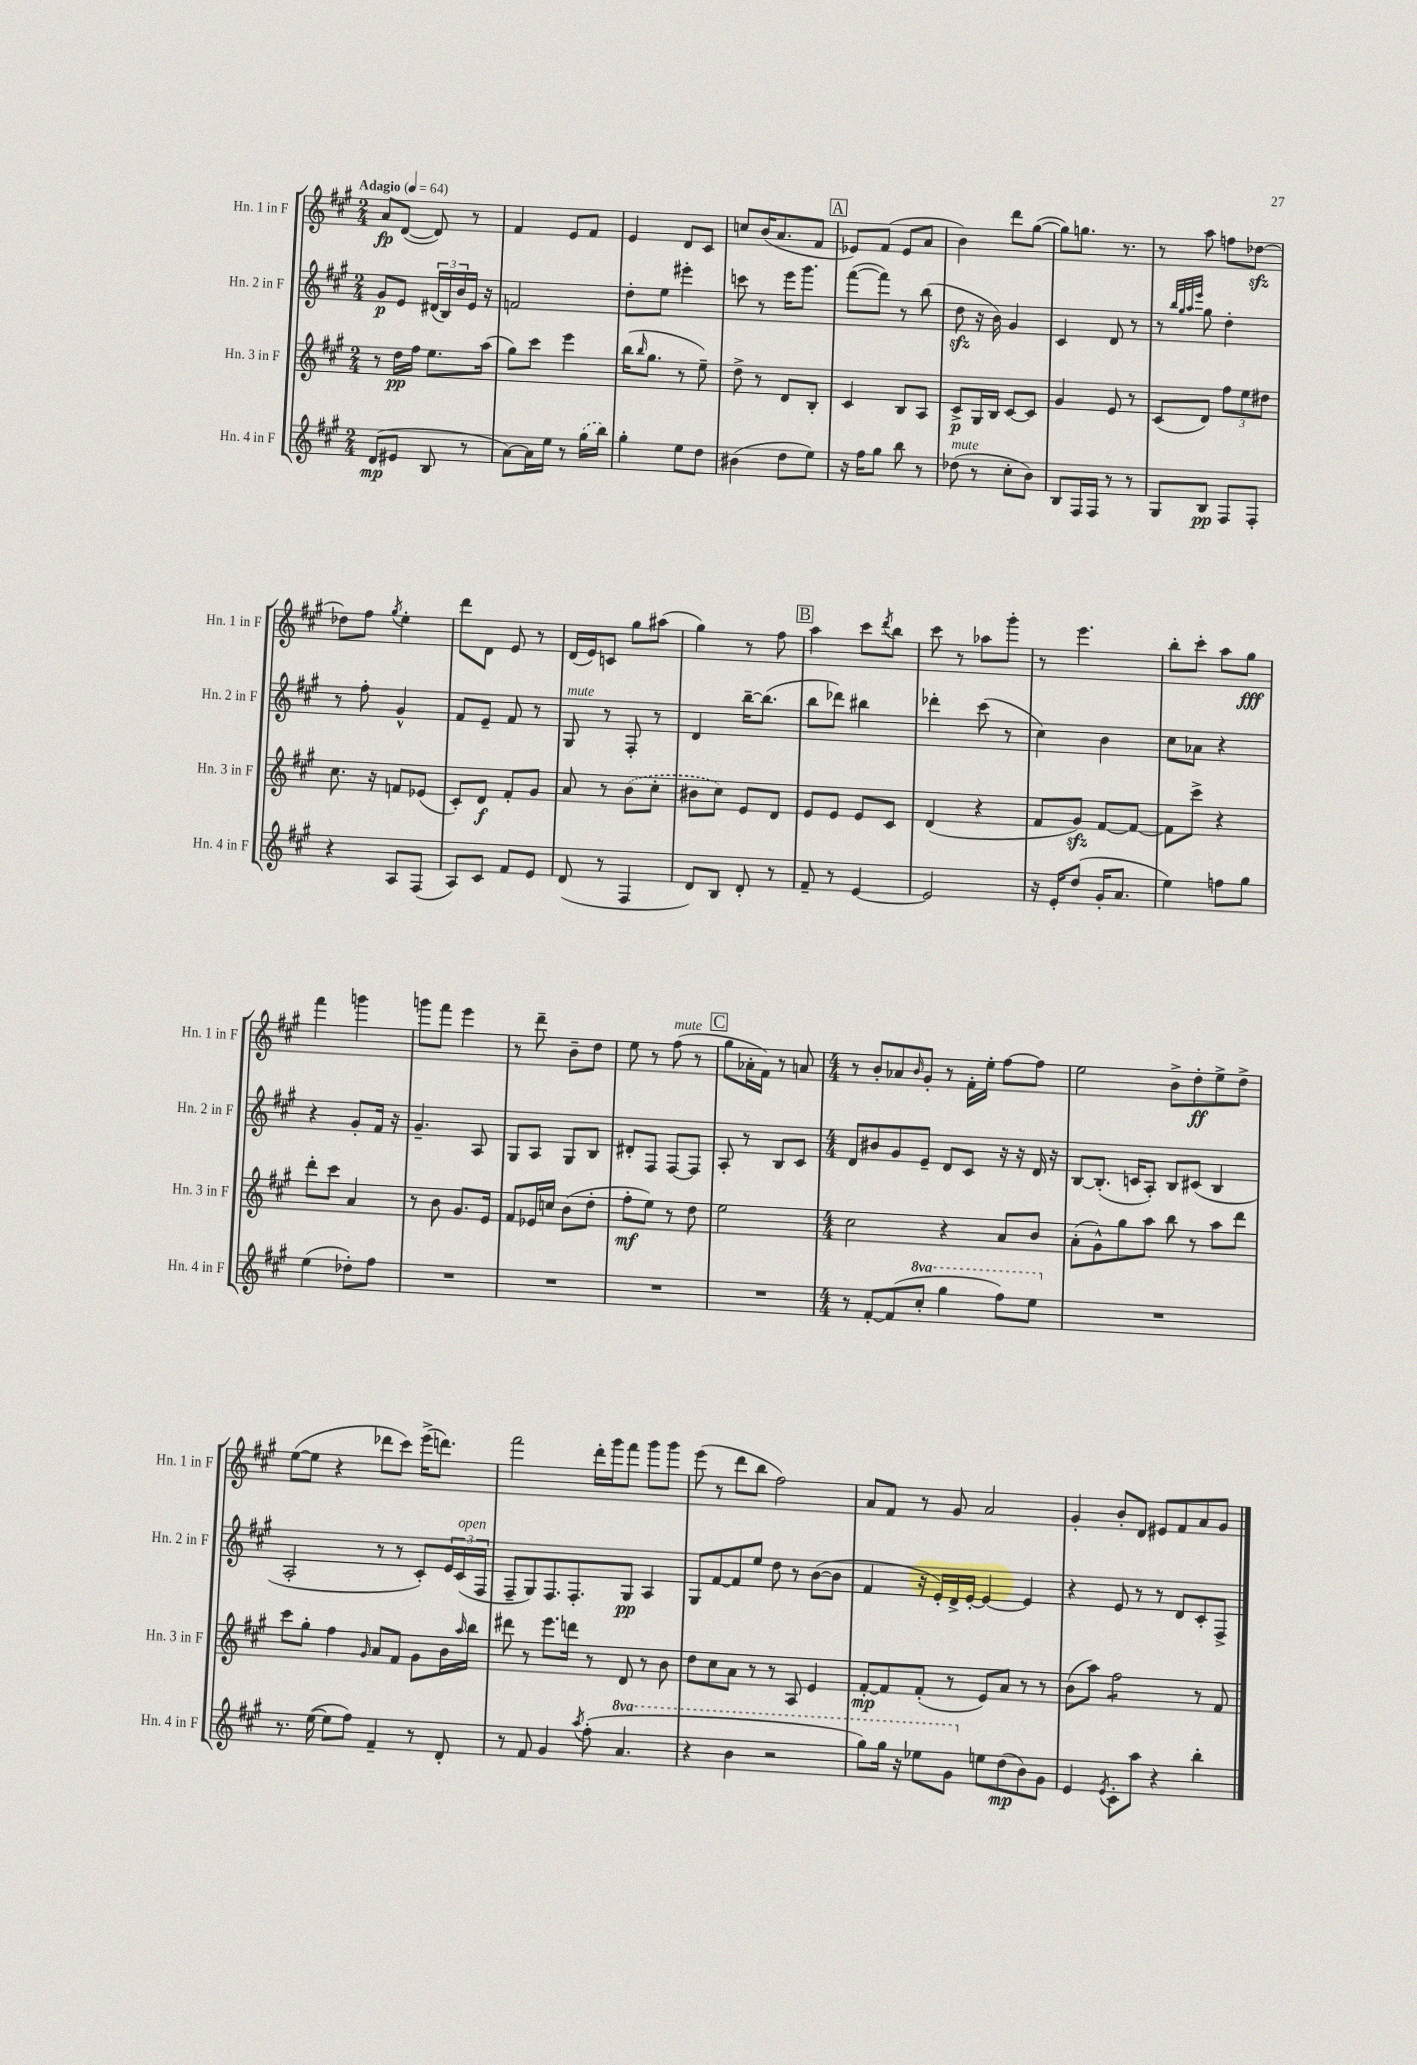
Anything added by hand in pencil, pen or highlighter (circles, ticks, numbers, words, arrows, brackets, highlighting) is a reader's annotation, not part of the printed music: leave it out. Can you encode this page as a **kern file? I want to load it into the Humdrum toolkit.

**kern	**kern	**kern	**kern
*staff4	*staff3	*staff2	*staff1
*clefG2	*clefG2	*clefG2	*clefG2
*k[f#c#g#]	*k[f#c#g#]	*k[f#c#g#]	*k[f#c#g#]
*M2/4	*M2/4	*M2/4	*M2/4
*MM64	*MM64	*MM64	*MM64
(8d	8r	8g#	8a
8e#	16dd	8e	([8d
.	16ff#	.	.
8B	8.ee	(24d#	8d])
.	.	24B)	.
.	.	24b	.
8r	.	16e	8r
.	(16aa	16r	.
=	=	=	=
[8a)	8gg#)	2f	4f#
16a]	8ccc#	.	.
16ee	.	.	.
8r	4eee	.	8e
(16gg#	.	.	8f#
16bb)	.	.	.
=	=	=	=
4gg#'	(16bb	8dd'	4e
.	16qqbb	.	.
.	8.gg#	.	.
.	.	8ee	.
8ee	8r	4eee#'	8d
8dd	8ee~)	.	8c#
=	=	=	=
(4b#	8dd^	8ccc	8cc
.	8r	8r	(16b
.	.	.	8.a
8dd	8d	16eee	.
.	.	8.ggg#	.
8ee)	8B'	.	8f#
=	=	=	=
16r	4c#	([8fff#	8e-)
16ff#	.	.	.
8gg#	.	8fff#])	(8f#
8bb	8B	8r	8e-
8r	8A	(8bb	8a
=	=	=	=
(8dd-	8c#^	8dd	4b)
8r	16G#	16r	.
.	16B	16b)	.
8cc#'	[8c#	4g#	8ddd
8b)	8c#]	.	([8gg#
=	=	=	=
8B	4g#	4c#	8gg#])
16F#	.	.	8.gg
16F#	.	.	.
8r	8e	8d	.
.	.	.	8.r
8r	8r	8r	.
=	=	=	=
8G#	(8c#	8r	8r
.	.	32qqbb	.
.	.	32qqgg#	.
.	.	32qqaa	.
.	.	32qqeee	.
8B	8d)	8gg#	8aa
8F#	12ff#	4dd'	8ff
.	12ee	.	.
8F#'	.	.	[8dd-
.	12dd#	.	.
=	=	=	=
4r	8.cc#	8r	8dd-]
.	.	8ff#'	8ff#
.	16r	.	.
.	.	.	8qgg#
8A	8f	4g#^^	4ee'
(8F#	(8e-	.	.
=	=	=	=
8A)	8c#')	8f#	8ddd
8c#	8d	8e~	8d
8f#	8f#'	8f#	8e
8e	8g#	8r	8r
=	=	=	=
(8d	8a	8G#	(16d
.	.	.	16e)
8r	8r	8r	8c
4F#	(8b	8F#'	8gg#
.	8cc#'	8r	(8aa#
=	=	=	=
8d)	8b#	4d	4gg#)
8B	8cc#)	.	.
8d'	8e	[16bb~	8r
.	.	(8.bb]	.
8r	8d	.	8ff#
=	=	=	=
8f#~	8e	8bb	4aa
8r	8e	8ddd-)	.
[4e	8e	4bb#	8ccc#
.	.	.	8qddd
.	8c#	.	8bb
=	=	=	=
2e]	(4d	4ddd-'	8ccc#
.	.	.	8r
.	4r	(8ccc#	8aa-
.	.	8r	8ggg#'
=	=	=	=
16r	8f#	4cc#)	8r
16e'	.	.	.
(8dd	8g#)	.	4.eee
16g#'	[8f#	4b	.
8.a	.	.	.
.	8f#_	.	.
=	=	=	=
4ee)	8f#]	8cc#	8bb'
.	8ccc#^	8a-	8ccc#'
8ff	4r	4r	8aa
8gg#	.	.	8gg#
=	=	=	=
(4ee	8ddd'	4r	4fff#
.	8ccc#	.	.
8dd-')	4a	8g#'	4ggg
8ff#	.	16f#	.
.	.	16r	.
=	=	=	=
2r	8r	4.g#~	8ggg
.	8b	.	8fff#
.	8.g#	.	4eee
.	.	8A	.
.	16e	.	.
=	=	=	=
2r	8f#	8G#	8r
.	16e-	8A	8ddd~
.	16cc	.	.
.	(8b	8G#	8b~
.	8dd'	8B	8dd
=	=	=	=
2r	8ff#'	8d#'	8ee
.	8ee)	8F#	8r
.	8r	[8F#	(8ff#
.	8dd	8F#]	8r
=	=	=	=
2r	2ee	8A'	8gg#
.	.	8r	16a-'
.	.	.	16f#)
.	.	8B	8r
.	.	8c#	8a
=	=	=	=
*M4/4	*M4/4	*M4/4	*M4/4
8r	2cc#	8d	8r
[8f#'	.	8b#	8b'
(8f#]	.	8g#	8a-
.	.	.	16qqb
8ccc#'	.	8e~	8g#'
4ggg#	4r	8d	8r
.	.	8c#	16f#'
.	.	.	16ee'
8fff#)	8a	16r	[8ff#
.	.	16r	.
8eee	8b	16d	8ff#]
.	.	16r	.
=	=	=	=
1r	(8a'	[8B	2ee
.	8g#^^)	(8.B']	.
.	8gg#	.	.
.	.	16c	.
.	8aa	8A')	.
.	8bb	8B	8b^
.	8r	(8c#	8dd'
.	8aa	4B	8ee^
.	8ddd	.	8dd^
=	=	=	=
8.r	8ccc#	2A'	([8ee
.	8gg#'	.	8ee]
([16ee	.	.	.
8ee]	4ff#	.	4r
8ff#)	.	.	.
.	16qqg#	.	.
4f#~	8a	8r	8ddd-
.	8f#	8r	8ccc#)
8r	8g#	8c#')	(16eee^
.	.	.	8.ddd)
8d'	16b	24e	.
.	.	(24c#	.
.	16qqaa	.	.
.	16bb	.	.
.	.	24F#	.
=	=	=	=
8r	8ddd#	8F#~	2fff#
8f#	8r	8G#)	.
4g#	8.eee	8.F#	.
.	16ddd	8.F#'	.
8qaa	.	.	.
(8ff#'	8r	.	16ddd'
.	.	.	16ggg#
4.aa	8d	8G#	8fff#
.	8r	4A	8ggg#
.	8b	.	8ggg#
=	=	=	=
4r	8dd	8G#	(8eee
.	8cc#	[8f#	8r
4bb	8a	8f#]	8ddd
.	8r	8ee	8bb
2r	8r	8dd	2ff#)
.	8A	8r	.
.	4e	([8b	.
.	.	8b]	.
=	=	=	=
8ggg#)	[8f#'	4f#	8a
16ggg#	8f#]	.	8f#
16r	.	.	.
8eee-	(8f#'	16r	8r
.	.	16e')	.
8gg#	8r	16d^	8g#
.	.	[16e'	.
8ee	8e)	4e_	2a
(8dd	8a	.	.
8b)	8r	4e]	.
8g#	8r	.	.
=	=	=	=
4e	(8b	4r	4g#'
.	8aa)	.	.
8qe	.	.	.
8c#'	2ff#	8e	8b'
8aa	.	8r	8d
4r	.	8r	8e#
.	.	8d	8f#
4bb'	8r	8c#'	8a
.	8f#	8F#^	8g#
==	==	==	==
*-	*-	*-	*-
